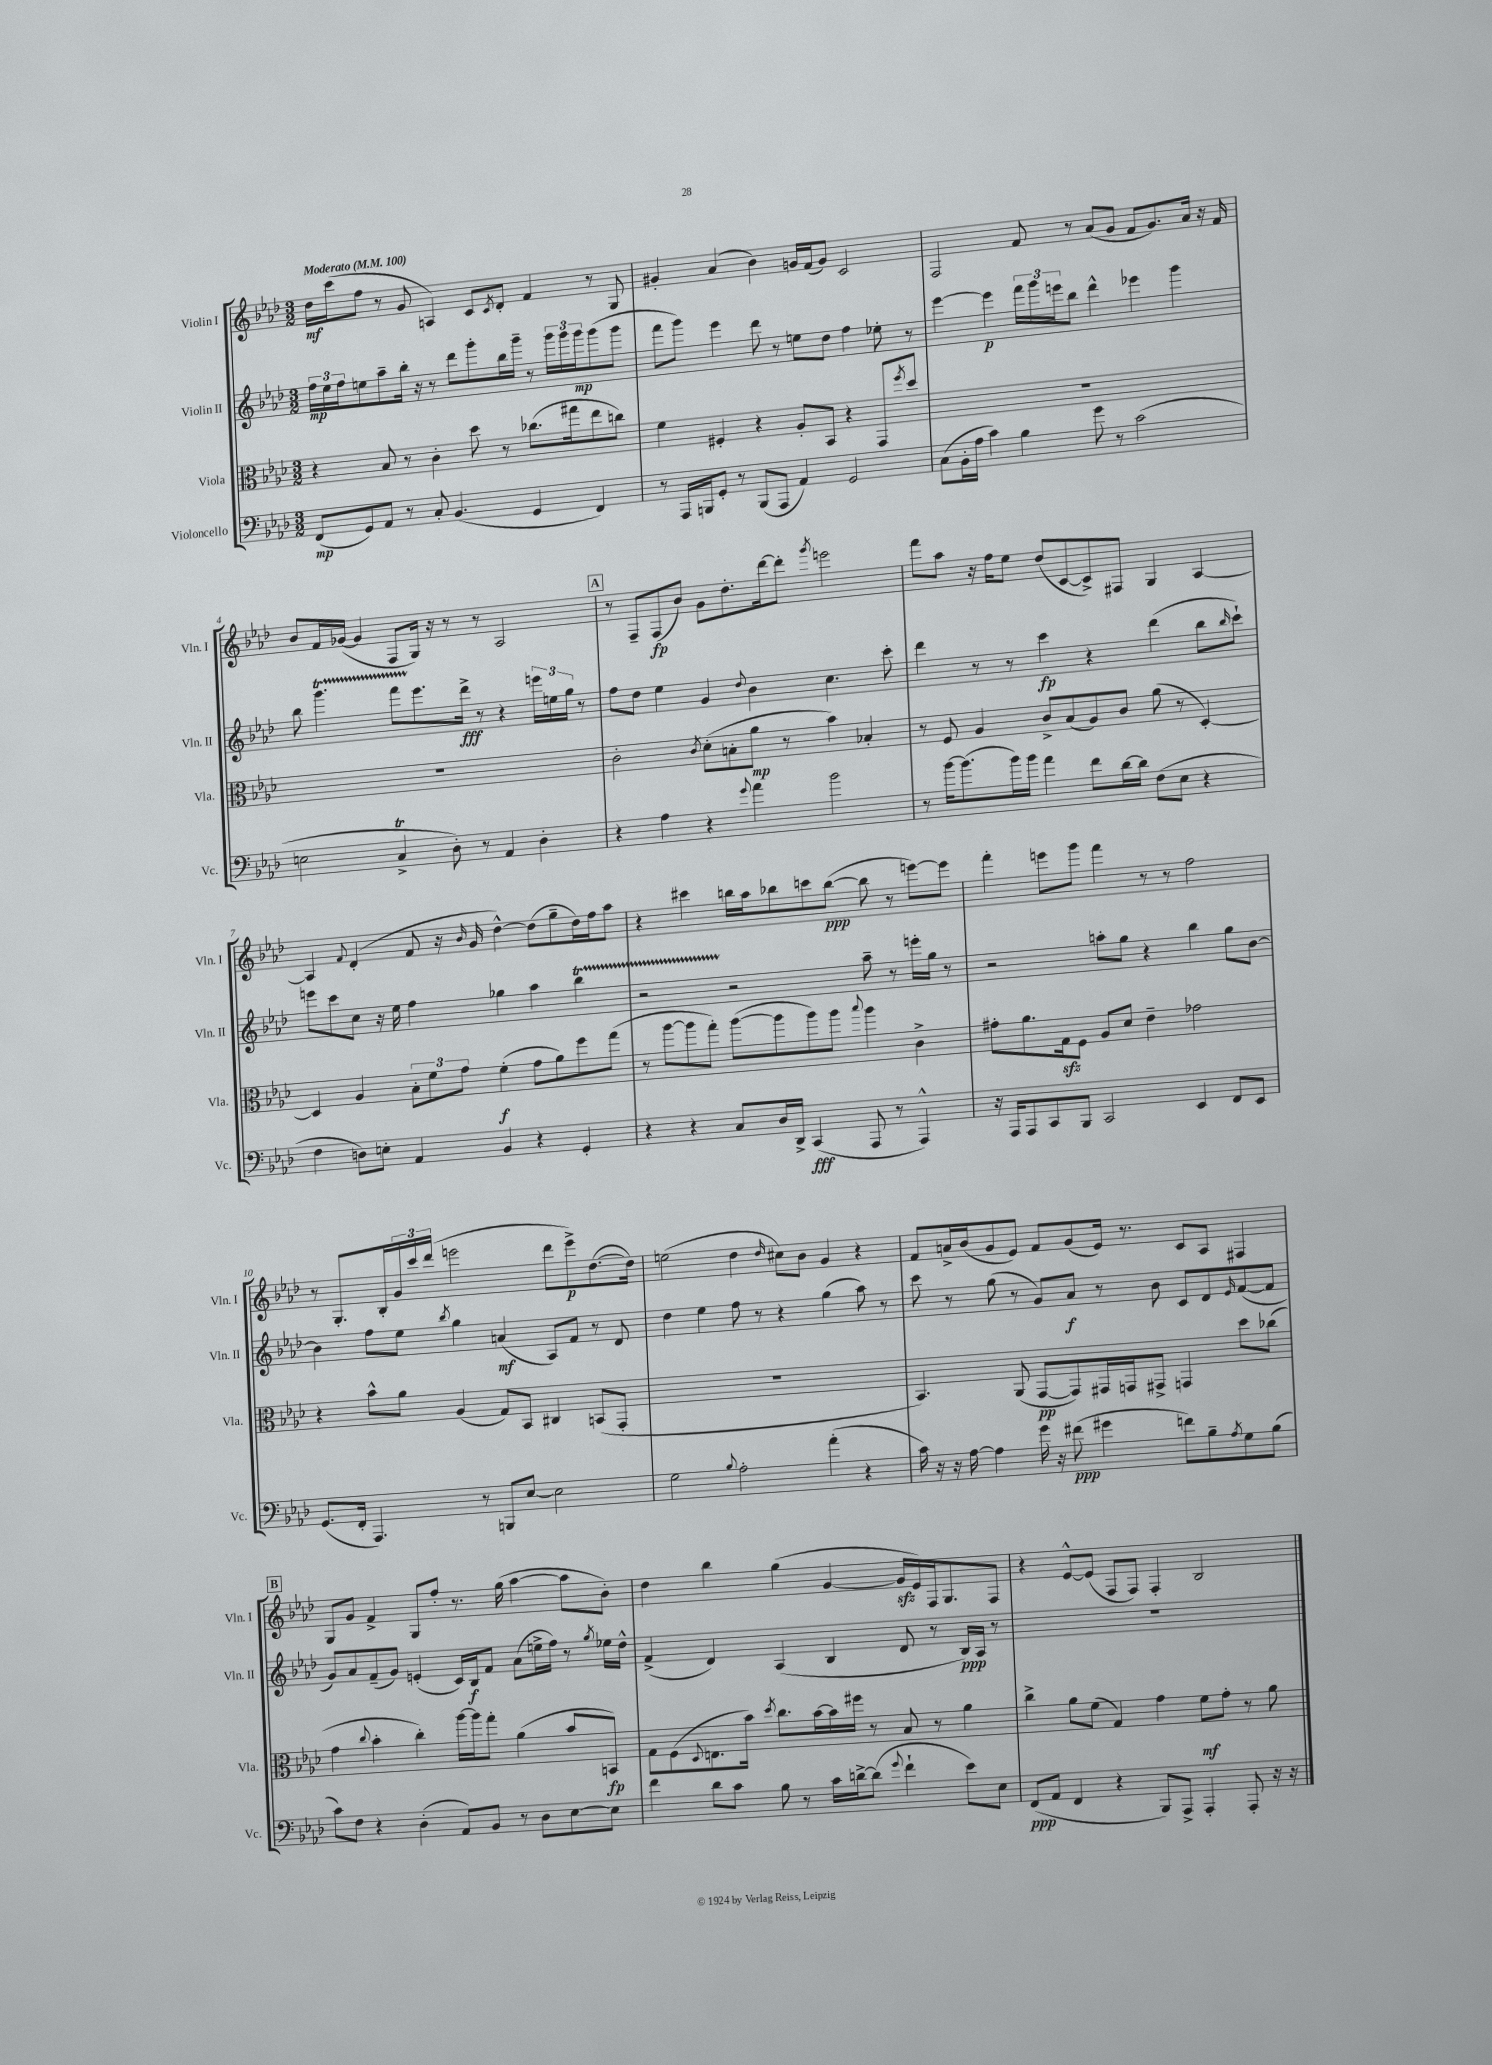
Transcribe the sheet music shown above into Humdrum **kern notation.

**kern	**kern	**kern	**kern
*staff4	*staff3	*staff2	*staff1
*clefF4	*clefC3	*clefG2	*clefG2
*k[b-e-a-d-]	*k[b-e-a-d-]	*k[b-e-a-d-]	*k[b-e-a-d-]
*M3/2	*M3/2	*M3/2	*M3/2
*MM100	*MM100	*MM100	*MM100
(8FF	4r	24ff	16dd-
.	.	24ee-	.
.	.	.	(16ccc
.	.	24ff	.
8GG)	.	8ee	8ff
8AA-	8B-	8aa-~	8r
8r	8r	16bb-'	8g
.	.	16r	.
8C'	4c'	8r	4A)
(4.BB-	.	8ddd-	.
.	8dd-	8ggg'	8c
.	.	.	8qc
.	8r	16bb-	8d-'
.	.	16ggg~	.
4GG	(8.cc-	8r	4f
.	.	24ggg	.
.	.	24ggg	.
.	16gg#	.	.
.	.	24ggg	.
4FF)	8ee-	(8ggg	8r
.	8cc)	8ggg	8G
=	=	=	=
8r	4f	8fff	4g#'
16AAA-	.	8ggg)	.
16BBB	.	.	.
8GG'	4F#'	4eee-	(4a-
8r	.	.	.
(8BBB	4r	8ddd-	4b-)
8AAA-	.	8r	.
4AA-)	8A-'	8ee	16g
.	.	.	(16f
.	8BB-	8dd-	8g)
2GG	4r	4ff	2c
.	8GG	8ee-'	.
.	8qff	.	.
.	8dd-	8r	.
=	=	=	=
(8C	1.r	[4eee-	2F
16BB-'	.	.	.
16A-	.	.	.
4c)	.	4eee-]	.
4B-	.	24fff	8f
.	.	24ggg	.
.	.	24eee	.
.	.	8bb-	8r
8g	.	4ddd-^^	(8a-
8r	.	.	8g
(2c	.	4eee-	8f
.	.	.	8.g)
.	.	4ggg	.
.	.	.	16a-
.	.	.	16r
.	.	.	16f
=	=	=	=
2E	1.r	8bb-	8b-
.	.	4.ggg	16f
.	.	.	([16g-
.	.	.	4g-]
4C^	.	8fff	8F
.	.	8.eee-	16G)
.	.	.	16r
8D-')	.	.	8r
.	.	16ddd-^	.
8r	.	8r	8r
4AA-	.	4r	2A-
4D-'	.	24eee	.
.	.	24ee	.
.	.	24gg	.
.	.	8r	.
=	=	=	=
4r	2c'	8ff	8r
.	.	8dd-	8F~
4A-	.	4ee-	(8F
.	.	.	8b-)
.	8qc	.	.
4r	(8d-'	4g	8g
.	8B'	.	8.dd-'
8qqg	.	8qqdd-	.
4a-	8a-	4b-	.
.	.	.	[16ddd-
.	8r	.	8ddd-']
.	.	.	8qggg
2b-	4b-)	4.cc	2eee
.	4B-'	.	.
.	.	8ccc'	.
=	=	=	=
8r	8r	4ddd-	8fff
[16b-	8F	.	8aa-
(8.b-]	.	.	.
.	4A-	8r	16r
.	.	.	16ff
16b-)	.	8r	8ee-
16b-	.	.	.
4a-	8c^	4ccc	(8dd-
.	(8B-	.	[8c
8f	8A-)	4r	8c^])
[16d-	8c	.	8F#
16d-]	.	.	.
(8F	(8a-	(4ddd-	4G
8E-	8r	.	.
4r	[4D-')	8bb-	[4A-
.	.	16qqbb-	.
.	.	8ccc`)	.
=	=	=	=
4F	4D-]	8eee	4A-]
.	.	8ccc	.
.	.	.	8qqf
8D)	4A-	8cc	(4d-'
8E'	.	16r	.
.	.	16ee-	.
4AA-	12B-'	4ff	8f
.	12f	.	.
.	.	.	16r
.	12g	.	.
.	.	.	16qqb-
.	.	.	16g
4BB-	(4f'	4gg-	[4dd-^^)
4r	8g	4aa-	(8dd-]
.	8a-)	.	8gg~
4GG'	8ff	4bb-	16dd-)
.	.	.	16ff
.	(8gg	.	8aa-
=	=	=	=
4r	8r	2r	4r
.	[8aa-	.	.
4r	8aa-]	.	4ccc#
.	8gg')	.	.
8C	([8aa-	2r	16bb
.	.	.	16aa-
16D-	8aa-]	.	8bb-
16DD-^	.	.	.
(4CC	8aa-)	.	8ccc
.	8aa-	.	([8bb-
.	8qqbb-	.	.
8AAA-	4aa-	8aa-~	8bb-]
8r	.	8r	8r
4AAA-^^)	4c^	16eee'	[8eee)
.	.	16gg	.
.	.	8r	8eee]
=	=	=	=
16r	8g#'	2r	4fff'
16AAA-	.	.	.
8AAA-	8.a-	.	.
8CC	.	.	8eee
.	16G	.	.
8BBB-	8F	.	8ggg
2CC	8A-	8aa'	4fff
.	8d-	8gg	.
.	4e-~	4r	8r
.	.	.	8r
4EE-	2g-	4bb-	2ff
8FF	.	8gg	.
8EE-	.	[8b-	.
=	=	=	=
(8.GG	4r	4b-]	8r
.	.	.	8.G'
16FF'	.	.	.
4.AAA-)	8b-^^	8ff	.
.	.	.	16B-'
.	8a-	8ee-	24g
.	.	.	24ccc
.	.	.	(24ddd-
.	.	8qbb-	.
.	(4A-	4gg	2eee
8r	.	.	.
8BBB	8G)	(4a	.
[8E-	8BB-	.	.
2E-]	4C#	8A-)	8ddd-
.	.	8f	8eee^)
.	(8BB	8r	([8.dd-
.	8GG'	8d-	.
.	.	.	16dd-])
=	=	=	=
2G	1.r	4dd-	(2ee
.	.	4ee-	.
8qqB-	.	.	.
2A-'	.	8ff	4dd-
.	.	8r	.
.	.	.	16qqdd-
.	.	4r	8cc#)
.	.	.	8b-
(4a-'	.	(4gg	4g
4r	.	8aa-)	4r
.	.	8r	.
=	=	=	=
16c)	4.BB-)	8ccc	8f
16r	.	.	.
16r	.	8r	16a^
[16A-	.	.	(16b-
4A-]	.	(8gg	8g
.	(8AA-	8r	8e-)
16g	[8GG	8g)	8f
16r	.	.	.
(8f#	8GG])	8a-	(8g
4g#	16GG#	8r	16e-)
.	16GG	.	8.r
.	8GG#^	8b-	.
8f)	4GG	8c	8c
8B-~	.	8d-	8A-
8qA-	.	16qqe-	.
8G	8dd-	([8f	4F#
(8B-	(8cc-	8f]	.
=	=	=	=
8c)	4g	8g)	8G
8F	.	8a-	8g
.	8qqcc	.	.
4r	4b-'	(8f~	4f^
.	.	8g)	.
(4D-'	4cc')	(4e'	8G
.	.	.	8ff'
8AA-)	[16aa-	16c)	8.r
.	16aa-]	16B-	.
8BB-	8gg'	8f	.
.	.	.	(16gg
8r	(4a-	(8a-	[4aa-
8D-	.	16ee^	.
.	.	16ff)	.
[8E-	8b-	8r	8aa-]
.	.	8qgg	.
8E-]	8BB)	16ee-	8b-')
.	.	16dd-^^	.
=	=	=	=
4f	8G	(4f^	4dd-
.	(8F	.	.
.	8qqD-	.	.
8d-	8.E	4d-)	4bb-
8c	.	.	.
.	16b-)	.	.
.	8qdd-	.	.
8B-	8.cc	(4A-	(4gg
8r	.	.	.
.	[16b-	.	.
16c	16b-]	4B-	[4g
[16d^	16ff#	.	.
(8d]	8r	.	.
8qqg	.	.	.
4f`	8B-	8d-	16g]
.	.	.	16e-)
.	8r	8r	16F
.	.	.	8.G
8e-)	4a-	16B-)	.
.	.	16A-	.
8E-	.	8r	8F
=	=	=	=
(8FF	4cc^	1.r	4r
8AA-	.	.	.
4FF	8a-	.	[8e-^^
.	(8f	.	(8e-]
4r	4G)	.	8F
.	.	.	8F)
8BBB-)	4g	.	4F'
8AAA-^	.	.	.
4AAA-'	8f	.	2B-
.	8g'	.	.
8AAA-'	8r	.	.
16r	8a-	.	.
16r	.	.	.
==	==	==	==
*-	*-	*-	*-
